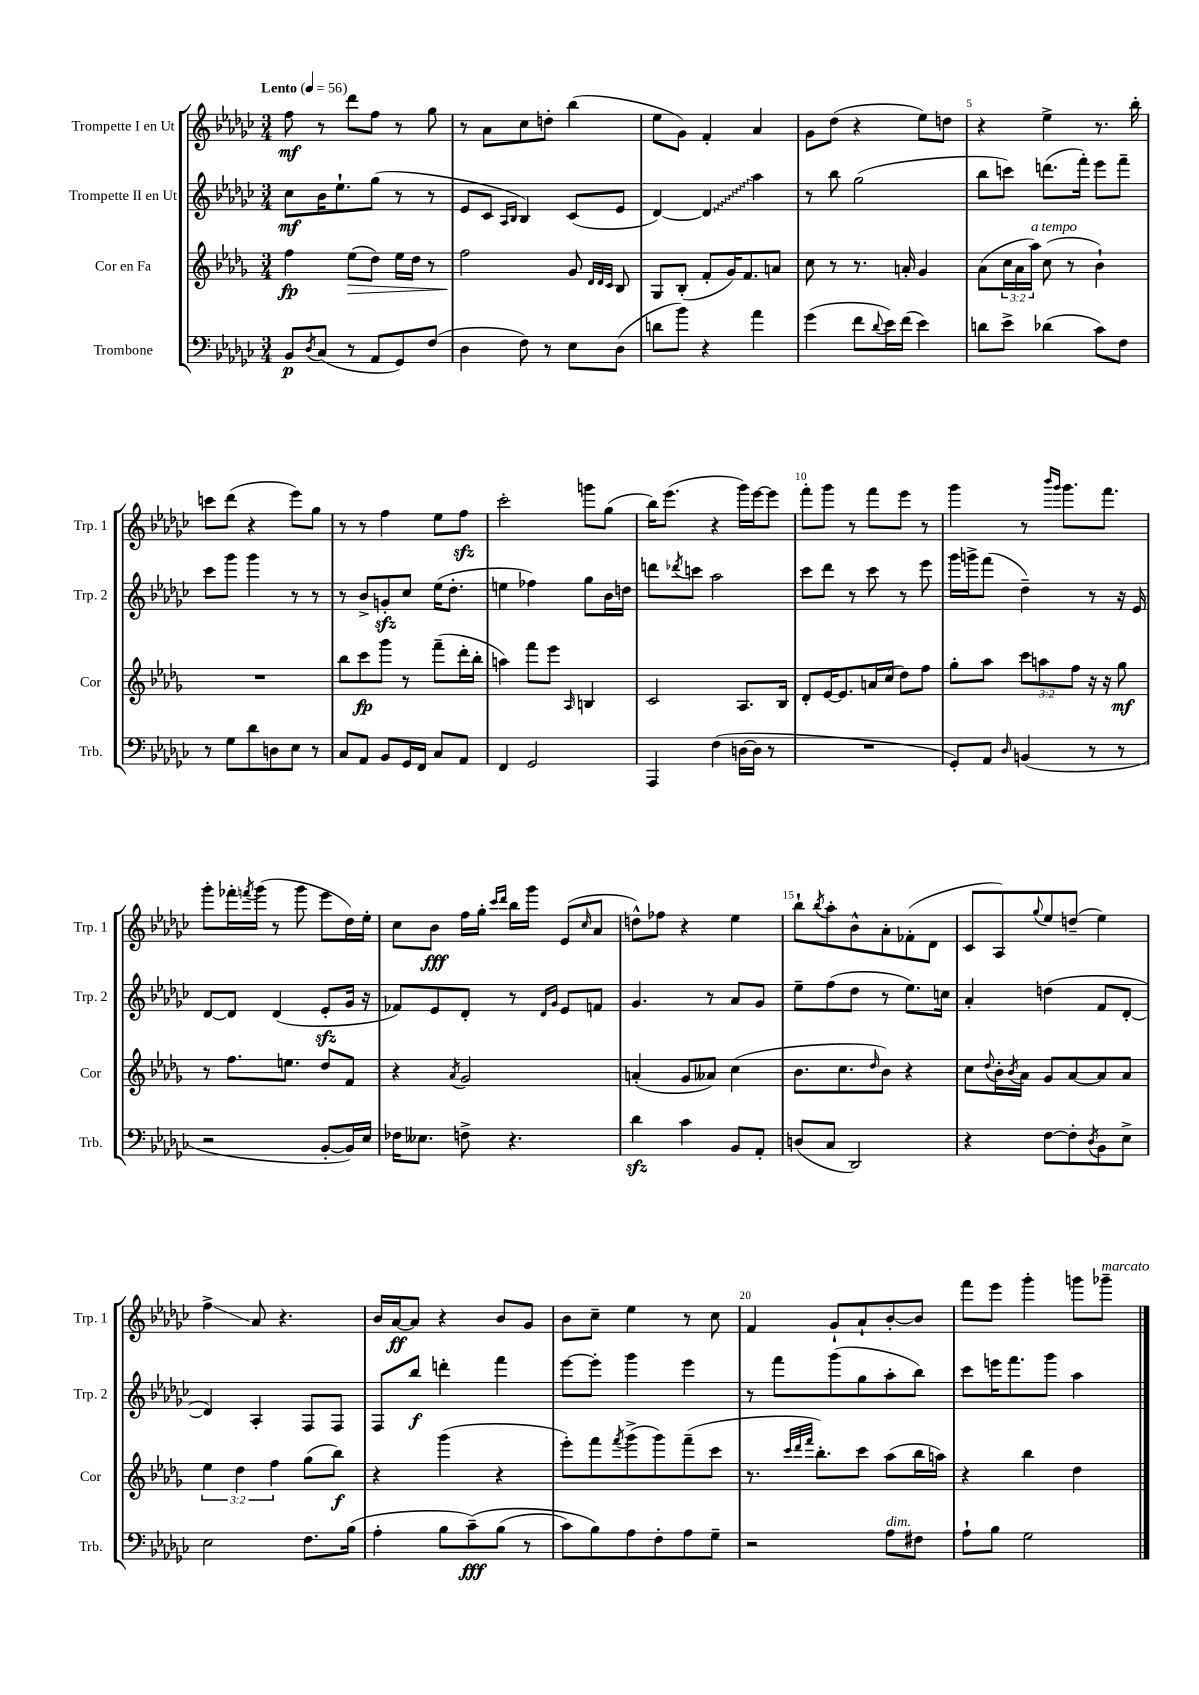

**kern	**kern	**kern	**kern
*staff4	*staff3	*staff2	*staff1
*clefF4	*clefG2	*clefG2	*clefG2
*k[b-e-a-d-g-c-]	*k[b-e-a-d-g-]	*k[b-e-a-d-g-c-]	*k[b-e-a-d-g-c-]
*M3/4	*M3/4	*M3/4	*M3/4
*MM56	*MM56	*MM56	*MM56
8BB-/L	4ff\	8cc-\L	8ff\
8qD-/	.	.	.
(8C-/J	.	16b-\K	8r
.	.	8.ee-`\	.
8r	(8ee-\L	.	8ddd-\L
8AA-/L	8dd-\J)	(8gg-\J	8ff\J
8GG-/)	16ee-\LL	8r	8r
.	16dd-\JJ	.	.
(8F/J	8r	8r	8gg-\
=	=	=	=
4D-\	2ff\	8e-/L	8r
.	.	8c-/J	8a-\L
.	.	16qqA-/LL	.
.	.	16qqB-/JJ	.
8F\)	.	4B-/)	8cc-\
8r	.	.	8dd'\J
8E-\L	8g-/	(8c-/L	(4bb-\
.	32qqd-/LLL	.	.
.	32qqd-/	.	.
.	32qqc/JJJ	.	.
(8D-\J	8B-/	8e-/J	.
=	=	=	=
8d\L	8G-/L	[4d-/)	8ee-\L
8b-\J)	(8B-'/J	.	8g-\J)
4r	8f'/L	4d-/]	4f'/
.	16g-/K)	.	.
.	8.f/	.	.
4a-\	.	4aa-\	4a-/
.	8a/J	.	.
=	=	=	=
(4g-\	8cc\	8r	8g-\L
.	8r	8bb-\	(8dd-\J
8f\L	8.r	(2gg-\	4r
8qqd-/	.	.	.
16e-\L)	.	.	.
(16f\JJ	16a'/	.	.
4e-\)	4g-/	.	8ee-\L)
.	.	.	8dd\J
=	=	=	=
8d\L	(8a-\L	8bb-\L	4r
8e-^\J	24cc\L	8ccc\J)	.
.	24a-\	.	.
.	24aa-\JJ)	.	.
(4d-\	(8cc\	(8.ddd\L	4ee-^\
.	8r	.	.
.	.	16fff'\Jk)	.
8c-\L)	4b-`\)	8eee-\L	8.r
8F\J	.	8fff~\J	.
.	.	.	16bb-'\
=	=	=	=
8r	2.r	8ccc-\L	8ccc\L
8G-\L	.	8ggg-\J	(8ddd-\J
8d-\	.	4ggg-\	4r
8D\	.	.	.
8E-\J	.	8r	8eee-\L)
8r	.	8r	8gg-\J
=	=	=	=
8C-/L	8bb-\L	8r	8r
8AA-/J	8ccc\	8b-^/L	8r
8BB-/L	8ggg-\J	8g'/	4ff\
16GG-/L	8r	8cc-/J	.
16FF/JJ	.	.	.
8C-/L	(8fff~\L	(16ee-\LK	8ee-\L
.	.	8.dd-'\J	.
8AA-/J	16ddd-'\L	.	8ff\J
.	16bb-'\JJ	.	.
=	=	=	=
4FF/	4aa\)	4ee\	2ccc-'\
2GG-/	8fff\L	4ff-\)	.
.	8eee-\J	.	.
.	16qqA-/	.	.
.	4B/	8gg-\L	8ggg\L
.	.	16b-\L	(8gg-\J
.	.	16dd\JJ	.
=	=	=	=
4AAA-/	2c/	8ddd\L	16bb-\LK)
.	.	.	(8.eee-\J
.	.	8qddd-/	.
.	.	8ccc\J	.
(4F\	.	2aa-\	4r
[16D\LL	8.A-/L	.	16ggg-\LL)
16D\]JJ	.	.	[16eee-\J
8r	.	.	8eee-\]J
.	16B-/Jk	.	.
=	=	=	=
2.r	8d-'/L	8ccc-\L	8fff'\L
.	[16e-/K	8ddd-\J	8ggg-\J
.	8.e-/]	.	.
.	.	8r	8r
.	16a/L	8ccc-\	8fff\L
.	(16cc/JJ	.	.
.	8dd-\L)	8r	8eee-\J
.	8ff\J	8eee-\	8r
=	=	=	=
8GG-'/L)	8gg-'\L	16ggg-\LL	4ggg-\
.	.	16ggg^\J	.
8AA-/J	8aa-\J	(8fff\J	.
16qqD-/	.	.	.
(4BB/	12ccc\L	4dd-~\)	8r
.	12aa\	.	.
.	.	.	16qqbbb-/LL
.	.	.	16qqggg-/JJ
.	.	.	8.ggg-\L
.	12ff\J	.	.
8r	16r	8r	.
.	16r	.	8.fff\J
8r	8gg-\	16r	.
.	.	16e-/	.
=	=	=	=
2r	8r	[8d-/L	8ggg-'\L
.	8.ff\L	8d-/]J	16fff-'\L
.	.	.	8qfff/
.	.	.	(16ggg-\JJ
.	.	(4d-/	8r
.	8.ee\J	.	.
.	.	.	8ggg-\
[8BB-'/L	8dd-/L	8e-'/L	8eee-\L
16BB-/]L)	8f/J	16g-/Jk	16dd-\L)
16E-/JJ	.	16r	16ee-'\JJ
=	=	=	=
16F-\LK	4r	8f-/L)	8cc-\L
8.E--\J	.	.	.
.	.	8e-/	8b-\J
.	8qa-/	.	.
8F^\	2g-/	8d-'/J	16ff\LL
.	.	.	16gg-'\JJ
.	.	.	16qqccc-/LL
.	.	.	16qqddd-/JJ
4.r	.	8r	16bb-\LL
.	.	.	16ggg-\JJ
.	.	16qqd-/LL	.
.	.	16qqg-/JJ	.
.	.	8e-/L	(8e-/L
.	.	.	16qqcc-/
.	.	8f/J	8a-/J
=	=	=	=
4d-\	(4a'/	4.g-/	8dd^^\L)
.	.	.	8ff-\J
4c-\	8g-/L	.	4r
.	8a--/J)	8r	.
8BB-/L	(4cc\	8a-/L	4ee-\
8AA-'/J	.	8g-/J	.
=	=	=	=
(8D/L	8.b-\L	8ee-~\L	8bb-`\L
.	.	.	8qbb-/
8C-/J	.	(8ff\	8aa-'\
.	8.cc\	.	.
2DD-/)	.	8dd-\J	8b-^^\
.	16qqdd-/	.	.
.	8b-\J)	8r	8a-'\
.	4r	8.ee-\L)	(8f-'\
.	.	.	8d-\J
.	.	16cc\Jk	.
=	=	=	=
4r	8cc\L	4a-'/	8c-/L
.	8qqdd-/	.	.
.	16b-'\L	.	8A-/)
.	8qb-/	.	.
.	16a-\JJ	.	.
.	.	.	8qqgg-/
[8F\L	8g-/L	(4dd\	8ee-/
8F'\]	[8a-/	.	(8dd~/J
8qD-/	.	.	.
8BB-\	8a-/]	8f/L	4ee-\)
8E-^\J	8a-/J	[8d-'/J	.
=	=	=	=
2E-\	6ee-\	4d-/])	4ff^\
.	6dd-\	.	.
.	.	4A-'/	8a-/
.	6ff\	.	.
.	.	.	4.r
8.F\L	(8gg-\L	8F/L	.
.	8bb-\J)	8F/J	.
(16B-\Jk	.	.	.
=	=	=	=
4A-'\	4r	8F/L	16b-/LL
.	.	.	[16a-/J
.	.	8bb-/J	8a-/]J
8B-\L	(4ggg-\	4ddd'\	4r
&(8c-~\)	.	.	.
(8B-\J	4r	4fff\	8b-/L
8r	.	.	8g-/J
=	=	=	=
8c-\L)	8eee-'\L)	[8eee-\L	8b-\L
8B-\&)	8fff\	8eee-'\]J	8cc-~\J
.	8qfff/	.	.
8A-\	(8ggg-^\	4ggg-\	4ee-\
8F'\	8ggg-\)	.	.
8A-\	(8fff~\	4eee-\	8r
8G-~\J	8ccc\J	.	8cc-\
=	=	=	=
2r	8.r	8r	4f/
.	.	8fff\L	.
.	32qqccc/LLL	.	.
.	32qqddd-/	.	.
.	32qqfff/JJJ	.	.
.	8.bb-'\L)	.	.
.	.	(8ggg-\	8g-`/L
.	8ccc\J	8gg-\	8a-`/
8A-\L	(8aa-\L	8aa-'\	[8b-'/
8F#\J	16bb-\L	8bb-\J)	8b-/]J
.	16aa\JJ)	.	.
=	=	=	=
8A-`\L	4r	8ccc-\L	8fff\L
8B-\J	.	16eee\K	8eee-\J
.	.	8.fff\	.
2G-\	4bb-\	.	4ggg-'\
.	.	8ggg-\J	.
.	4dd-\	4aa-\	8ggg\L
.	.	.	8ggg-~\J
==	==	==	==
*-	*-	*-	*-
